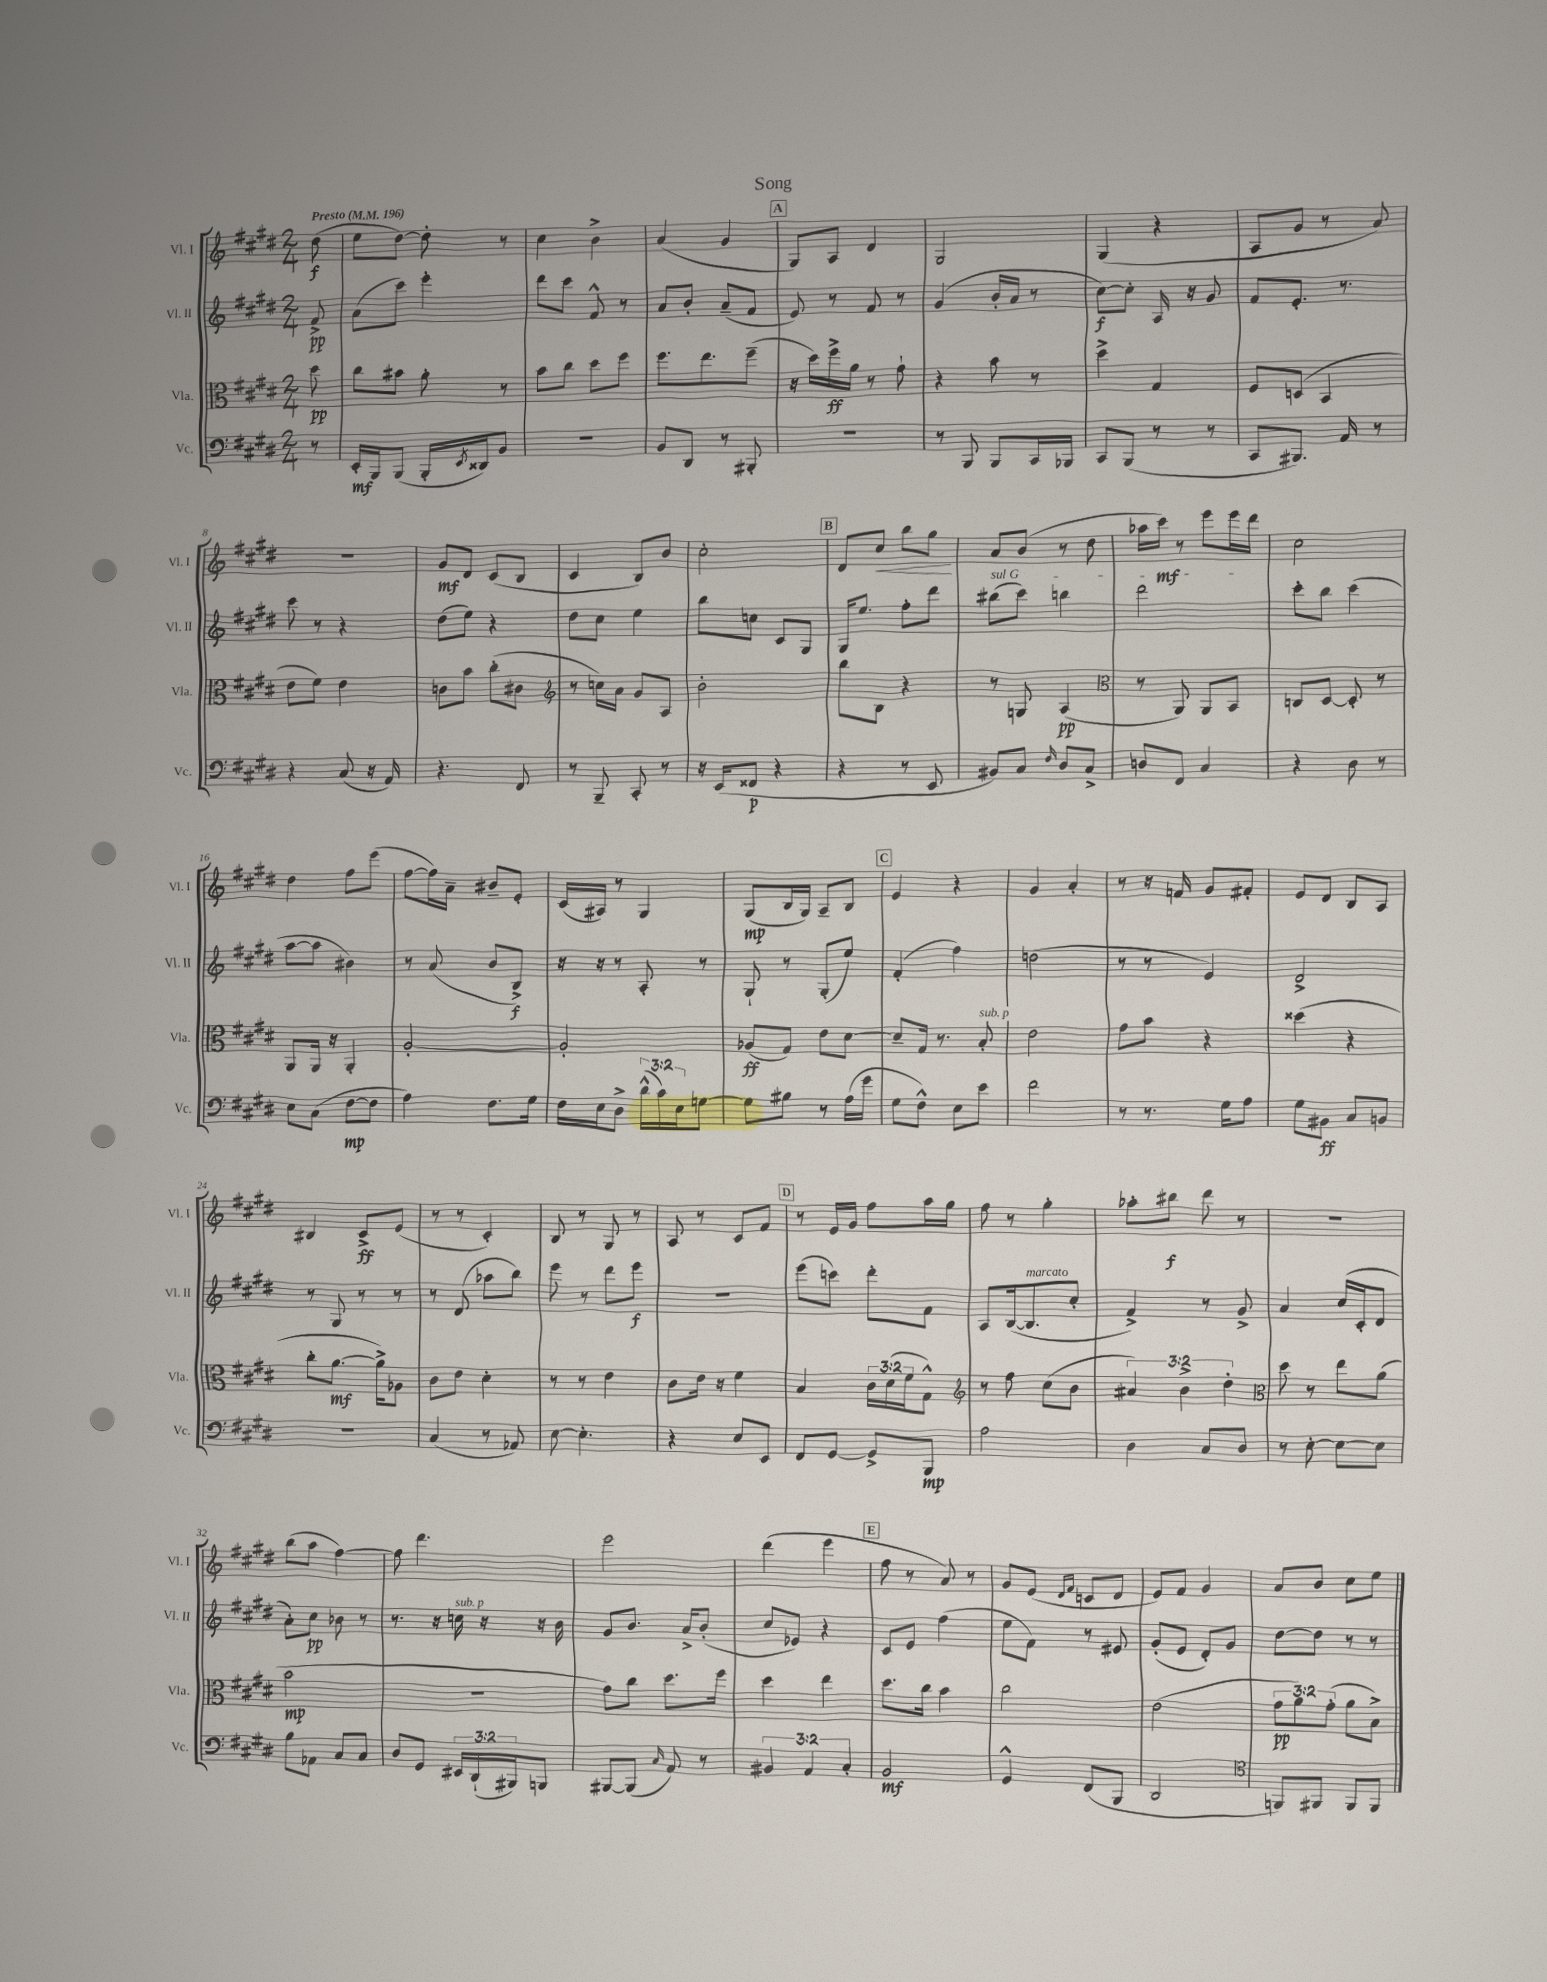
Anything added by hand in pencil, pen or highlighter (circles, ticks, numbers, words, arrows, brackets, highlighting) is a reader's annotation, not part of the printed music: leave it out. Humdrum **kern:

**kern	**dynam	**kern	**dynam	**kern	**dynam	**kern	**dynam
*part4	*part4	*part3	*part3	*part2	*part2	*part1	*part1
*staff4	*staff4	*staff3	*staff3	*staff2	*staff2	*staff1	*staff1
*I"Vc.	*	*I"Vla.	*	*I"Vl. II	*	*I"Vl. I	*
*I'Vc.	*	*I'Vla.	*	*I'Vl. II	*	*I'Vl. I	*
*clefF4	*	*clefC3	*	*clefG2	*	*clefG2	*
*k[f#c#g#d#]	*	*k[f#c#g#d#]	*	*k[f#c#g#d#]	*	*k[f#c#g#d#]	*
*M2/4	*	*M2/4	*	*M2/4	*	*M2/4	*
*MM196	*	*MM196	*	*MM196	*	*MM196	*
=	=	=	=	=	=	=	=
!	!	!	!	!	!	!LO:TX:a:B:t=Presto	!
8r	.	8dd#\	pp	8f#^/	pp	(8dd#\	f
=1	=1	=1	=1	=1	=1	=1	=1
16EE'/LL	mf	8cc#\L	.	(8a\L	.	8ee\L	.
16BBB/J	.	.	.	.	.	.	.
(8BBB/J	.	8b#X\J	.	8ccc#\J)	.	[8dd#\J)	.
16BBB'/LL	.	8a'\	.	4eee'\	.	8dd#'\]	.
8qEE/	.	.	.	.	.	.	.
16DD##X/J)	.	.	.	.	.	.	.
8BB/J	.	8r	.	.	.	8r	.
=2	=2	=2	=2	=2	=2	=2	=2
2r	.	8b\L	.	8ddd#\L	.	4cc#\	.
.	.	8cc#\J	.	8ccc#\J	.	.	.
.	.	8dd#\L	.	8f#^^/	.	4b^\	.
.	.	8ff#\J	.	8r	.	.	.
=3	=3	=3	=3	=3	=3	=3	=3
8BB/L	.	8.ff#\L	.	8a/L	.	(4a/	.
8DD#/J	.	.	.	8b'/J	.	.	.
.	.	8.ee\	.	.	.	.	.
8r	.	.	.	(8a~/L	.	4g#/	.
8BBB#X'/	.	(8ff#~\J	.	8f#/J	.	.	.
!!LO:REH:place=s1:t=A
=4	=4	=4	=4	=4	=4	=4	=4
2r	.	16r	.	8e/)	.	8G#/L)	.
.	.	16dd#\LL)	.	.	.	.	.
.	.	16ff#^\	ff	8r	.	8A/J	.
.	.	16a\JJ	.	.	.	.	.
.	.	8r	.	8f#/	.	4d#/	.
.	.	8g#`\	.	8r	.	.	.
=5	=5	=5	=5	=5	=5	=5	=5
8r	.	4r	.	(4g#/	.	2G#/	.
8BBB/	.	.	.	.	.	.	.
8BBB/L	.	8b\	.	16b'/LL	.	.	.
.	.	.	.	16a/JJ	.	.	.
16CC#/L	.	8r	.	8r	.	.	.
16BBB-X/JJ	.	.	.	.	.	.	.
=6	=6	=6	=6	=6	=6	=6	=6
8CC#/L	.	4dd#^\	.	[8cc#\L)	f	(4G#/	.
(8BBB/J	.	.	.	8cc#'\J]	.	.	.
8r	.	4G#/	.	16A/	.	4r	.
.	.	.	.	16r	.	.	.
8r	.	.	.	8g#/	.	.	.
=7	=7	=7	=7	=7	=7	=7	=7
8CC#/L	.	8F#/L	.	8f#/L	.	8A/L	.
8.BBB#X/J)	.	(8Dn/J	.	8.e'/J	.	8g#/J	.
.	.	4BB/	.	.	.	8r	.
16AA/	.	.	.	8.r	.	.	.
8r	.	.	.	.	.	8a/)	.
!!LO:LB:g=z
=8	=8	=8	=8	=8	=8	=8	=8
4r	.	8e\L	.	8ccc#\	.	2r	.
.	.	8f#\J)	.	8r	.	.	.
(8C#/	.	4e\	.	4r	.	.	.
16r	.	.	.	.	.	.	.
16AA/)	.	.	.	.	.	.	.
=9	=9	=9	=9	=9	=9	=9	=9
4.r	.	8cn\L	.	(8dd#\L	.	8g#/L	mf
.	.	8b\J	.	8ee\J)	.	8d#/J	.
.	.	(8cc#'\L	.	4r	.	(8c#/L	.
8FF#/	.	8c#X\J	.	.	.	8B/J	.
=10	=10	=10	=10	=10	=10	=10	=10
*	*	*clefG2	*	*	*	*	*
8r	.	8r	.	8dd#\L	.	4c#/	.
8BBB~/	.	16ccn\LL)	.	8cc#\J	.	.	.
.	.	16a\JJ	.	.	.	.	.
8CC#'/	.	8g#/L	.	4ee\	.	8B/L)	.
8r	.	8A/J	.	.	.	8b/J	.
=11	=11	=11	=11	=11	=11	=11	=11
16r	.	2b'\	.	8bb\L	.	2cc#'\	.
(16EE/KL	.	.	.	.	.	.	.
8FF##X/J	p	.	.	8ccn\J	.	.	.
4r	.	.	.	8c#/L	.	.	.
.	.	.	.	8G#/J	.	.	.
!!LO:REH:place=s1:t=B
=12	=12	=12	=12	=12	=12	=12	=12
4r	.	8bb\L	.	16G#/KL	.	8d#/L	.
.	.	.	.	8.ee/J	.	.	.
!	!	!	!	!	!	!	!LO:HP:b
.	.	8B\J	.	.	.	8cc#/J	<
8r	.	4r	.	8ff#'\L	.	8bb\L	.
8EE/	.	.	.	8ddd#\J	.	8gg#\J	.
.	.	.	.	.	.	.	[
=13	=13	=13	=13	=13	=13	=13	=13
!	!	!	!	!LO:TX:a:i:t=sul G	!	!	!
8BB#X/L)	.	8r	.	(8bb#X\L	.	8a/L	.
8C#/J	.	8Gn/	.	8ccc#\J)	.	(8b/J	.
16qqF#/	.	.	.	.	.	.	.
8D#/L	.	(4A/	pp	4bbn\	.	8r	.
8C#^/J	.	.	.	.	.	8dd#\	.
=14	=14	=14	=14	=14	=14	=14	=14
*	*	*clefC3	*	*	*	*	*
8Dn/L	.	8r	.	2ddd#\	.	16aa-X\LL	.
.	.	.	.	.	.	16ccc#\JJ)	mf
8FF#/J	.	8AA/)	.	.	.	8r	.
4C#/	.	8AA/L	.	.	.	8eee\L	.
.	.	8BB/J	.	.	.	16eee\L	.
.	.	.	.	.	.	16ddd#\JJ	.
=15	=15	=15	=15	=15	=15	=15	=15
4r	.	8Cn/L	.	8ccc#'\L	.	2cc#\	.
.	.	[8D#/J	.	8bb\J	.	.	.
8D#\	.	8D#'/]	.	(4ccc#\	.	.	.
8r	.	8r	.	.	.	.	.
!!LO:LB:g=z
=16	=16	=16	=16	=16	=16	=16	=16
8E\L	.	8AA/L	.	[8aa\L	.	4dd#\	.
(8C#\J	.	16AA/Jk	.	8aa\J]	.	.	.
.	.	16r	.	.	.	.	.
[8F#\L	mp	4AA'/	.	4b#X\)	.	8ff#\L	.
8F#\J]	.	.	.	.	.	(8eee\J	.
=17	=17	=17	=17	=17	=17	=17	=17
4A\)	.	[2A'/	.	8r	.	[8ff#\L	.
.	.	.	.	(8a/	.	16ff#\L])	.
.	.	.	.	.	.	16a~\JJ	.
8.F#\L	.	.	.	8b/L	.	8b#X~/L	.
.	.	.	.	8B^/J)	f	8e'/J	.
16G#\Jk	.	.	.	.	.	.	.
=18	=18	=18	=18	=18	=18	=18	=18
16F#\LL	.	2A'/]	.	16r	.	(16c#/LL	.
16E\J	.	.	.	16r	.	16A#X/JJ)	.
8D#^\J	.	.	.	8r	.	8r	.
(24d#^^\LL	.	.	.	8A'/	.	4G#/	.
24c#\)	.	.	.	.	.	.	.
24E\J	.	.	.	.	.	.	.
[8Gn\J	.	.	.	8r	.	.	.
=19	=19	=19	=19	=19	=19	=19	=19
8G\L]	.	(8A-X/L	ff	8G#`/	.	(8G#/L	mp
8B#X\J	.	8G#/J)	.	8r	.	16B/L	.
.	.	.	.	.	.	16G#/JJ)	.
8r	.	8e\L	.	(8G#'/L	.	8A~/L	.
(16A\LL	.	[8d#\J	.	8ee/J)	.	8B/J	.
16g#\JJ	.	.	.	.	.	.	.
!!LO:REH:place=s1:t=C
=20	=20	=20	=20	=20	=20	=20	=20
8G#\L	.	8d#~/L]	.	(4f#'/	.	4e/	.
8F#^^\J)	.	16G#/Jk	.	.	.	.	.
.	.	8.r	.	.	.	.	.
8E\L	.	.	.	4ff#\)	.	4r	.
!	!	!LO:TX:a:i:t=sub. p	!	!	!	!	!
8e\J	.	8B'/	.	.	.	.	.
=21	=21	=21	=21	=21	=21	=21	=21
2f#\	.	2e\	.	(2ddn\	.	4g#/	.
.	.	.	.	.	.	4a'/	.
=22	=22	=22	=22	=22	=22	=22	=22
8r	.	8g#\L	.	8r	.	8r	.
8.r	.	8b\J	.	8r	.	16r	.
.	.	.	.	.	.	16fn/	.
.	.	4r	.	4e/)	.	8g#/L	.
16G#\KL	.	.	.	.	.	.	.
8A\J	.	.	.	.	.	8f#X'/J	.
=23	=23	=23	=23	=23	=23	=23	=23
8G#\L	.	(4dd##X\	.	2d#^/	.	8e/L	.
8BB#X\J	ff	.	.	.	.	8d#/J	.
8C#/L	.	4r	.	.	.	8B/L	.
8BBn/J	.	.	.	.	.	8A/J	.
!!LO:LB:g=z
=24	=24	=24	=24	=24	=24	=24	=24
2r	.	8cc#'\L	.	8r	.	4B#X/	.
.	.	[8.a\J	mf	8G#/	.	.	.
.	.	.	.	8r	.	8c#^/L	ff
.	.	16a^\KL])	.	.	.	.	.
.	.	8A-X\J	.	8r	.	(8e/J	.
=25	=25	=25	=25	=25	=25	=25	=25
(4C#/	.	8c#\L	.	8r	.	8r	.
.	.	8e\J	.	(8d#/	.	8r	.
8r	.	4d#'\	.	8aa-X\L	.	4c#'/)	.
8AA-X/)	.	.	.	8bb\J)	.	.	.
=26	=26	=26	=26	=26	=26	=26	=26
[8E\	.	8r	.	8eee\	.	8B/	.
4.E'\]	.	8r	.	8r	.	8r	.
.	.	4e\	.	8ddd#\L	.	8G#/	.
.	.	.	.	8eee\J	f	8r	.
=27	=27	=27	=27	=27	=27	=27	=27
4r	.	8c#\L	.	2r	.	8A/	.
.	.	16e\Jk	.	.	.	8r	.
.	.	16r	.	.	.	.	.
8E/L	.	4f#\	.	.	.	8c#/L	.
8EE/J	.	.	.	.	.	8f#/J	.
!!LO:REH:place=s1:t=D
=28	=28	=28	=28	=28	=28	=28	=28
8FF#/L	.	4B/	.	(8eee\L	.	8r	.
[8GG#/J	.	.	.	8cccn\J)	.	16e/LL	.
.	.	.	.	.	.	16g#/JJ	.
8GG#^/L]	.	24c#\LL	.	8ddd#'\L	.	8ff#\L	.
.	.	(24d#\	.	.	.	.	.
.	.	24f#\J	.	.	.	.	.
8BBB/J	mp	8G#^^\J)	.	8f#\J	.	16aa\L	.
.	.	.	.	.	.	16gg#\JJ	.
=29	=29	=29	=29	=29	=29	=29	=29
*	*	*clefG2	*	*	*	*	*
2A\	.	8r	.	8A/L	.	8ff#\	.
.	.	8ff#\	.	([16B/k	.	8r	.
!	!	!	!	!LO:TX:a:i:t=marcato	!	!	!
.	.	.	.	8.B/]	.	.	.
.	.	(8cc#\L	.	.	.	4gg#'\	.
.	.	8b\J	.	8cc#'/J	.	.	.
=30	=30	=30	=30	=30	=30	=30	=30
4D#\	.	6a#X/)	.	4f#^/)	.	8aa-X'\L	.
.	.	.	.	.	.	8bb#X\J	f
.	.	6b^\	.	.	.	.	.
8C#/L	.	.	.	8r	.	8ddd#\	.
.	.	6dd#'\	.	.	.	.	.
8D#/J	.	.	.	8g#^/	.	8r	.
=31	=31	=31	=31	=31	=31	=31	=31
*	*	*clefC3	*	*	*	*	*
8r	.	8dd#\	.	4a/	.	2r	.
[8E'\	.	8r	.	.	.	.	.
8E\L_	.	8ee\L	.	(16cc#/LL	.	.	.
.	.	.	.	16c#'/J	.	.	.
8E\J]	.	(8a\J	.	8d#/J	.	.	.
!!LO:LB:g=z
=32	=32	=32	=32	=32	=32	=32	=32
8B\L	.	2b\	mp	8a'\L)	.	(8bb\L	.
8AA-X\J	.	.	.	8cc#\J	pp	8aa\J	.
8C#/L	.	.	.	8b-X\	.	[4ff#\)	.
8C#/J	.	.	.	8r	.	.	.
=33	=33	=33	=33	=33	=33	=33	=33
8D#/L	.	2r	.	8.r	.	8ff#\]	.
8GG#/J	.	.	.	.	.	4.ddd#\	.
.	.	.	.	16r	.	.	.
!	!	!	!	!LO:TX:a:i:t=sub. p	!	!	!
24EE#X/LL	.	.	.	16ccn\	.	.	.
(24DD#`/	.	.	.	.	.	.	.
.	.	.	.	16r	.	.	.
24BBB#X/J)	.	.	.	.	.	.	.
8BBBn/J	.	.	.	16r	.	.	.
.	.	.	.	16b\	.	.	.
=34	=34	=34	=34	=34	=34	=34	=34
[8BBB#X/L	.	8g#\L)	.	8g#/L	.	2eee\	.
(8BBB#/J]	.	8cc#\J	.	8.b/J	.	.	.
16qqC#/	.	.	.	.	.	.	.
8AA/)	.	8.dd#\L	.	.	.	.	.
.	.	.	.	16a^/KL	.	.	.
8r	.	.	.	(8b'/J	.	.	.
.	.	16ff#\Jk	.	.	.	.	.
=35	=35	=35	=35	=35	=35	=35	=35
6BB#X/	.	4dd#\	.	8cc#/L	.	(4ddd#\	.
.	.	.	.	8e-X/J)	.	.	.
6AA/	.	.	.	.	.	.	.
.	.	4ee\	.	4r	.	4eee\	.
6C#'/	.	.	.	.	.	.	.
!!LO:REH:place=s1:t=E
=36	=36	=36	=36	=36	=36	=36	=36
2BB/	mf	8.dd#\L	.	8c#/L	.	8ff#\	.
.	.	.	.	8e/J	.	8r	.
.	.	16cc#\Jk	.	.	.	.	.
.	.	4b\	.	(4ff#\	.	8a/)	.
.	.	.	.	.	.	8r	.
=37	=37	=37	=37	=37	=37	=37	=37
4GG#^^/	.	2cc#\	.	8ee\L	.	8g#/L	.
.	.	.	.	8f#\J)	.	(8e/J	.
.	.	.	.	.	.	16qqd#/LL	.
.	.	.	.	.	.	16qqf#/JJ	.
(8FF#/L	.	.	.	8r	.	8cn/L	.
8BBB/J	.	.	.	8e#X/	.	8d#/J	.
=38	=38	=38	=38	=38	=38	=38	=38
2DD#/	.	(2e\	.	(8g#'/L	.	8e/L)	.
.	.	.	.	8e/J	.	8f#/J	.
.	.	.	.	8d#'/L)	.	4g#/	.
.	.	.	.	8g#/J	.	.	.
=39	=39	=39	=39	=39	=39	=39	=39
*clefC4	*	*	*	*	*	*	*
8FFn/L)	.	12g#\L	pp	[8dd#\L	.	8a/L	.
.	.	12a\)	.	.	.	.	.
8FF#X/J	.	.	.	8dd#\J]	.	8b/J	.
.	.	(12g#'\J	.	.	.	.	.
8FF#/L	.	8a\L	.	8r	.	8cc#\L	.
8FF#/J	.	8B^\J)	.	8r	.	8ee\J	.
==	==	==	==	==	==	==	==
*-	*-	*-	*-	*-	*-	*-	*-
